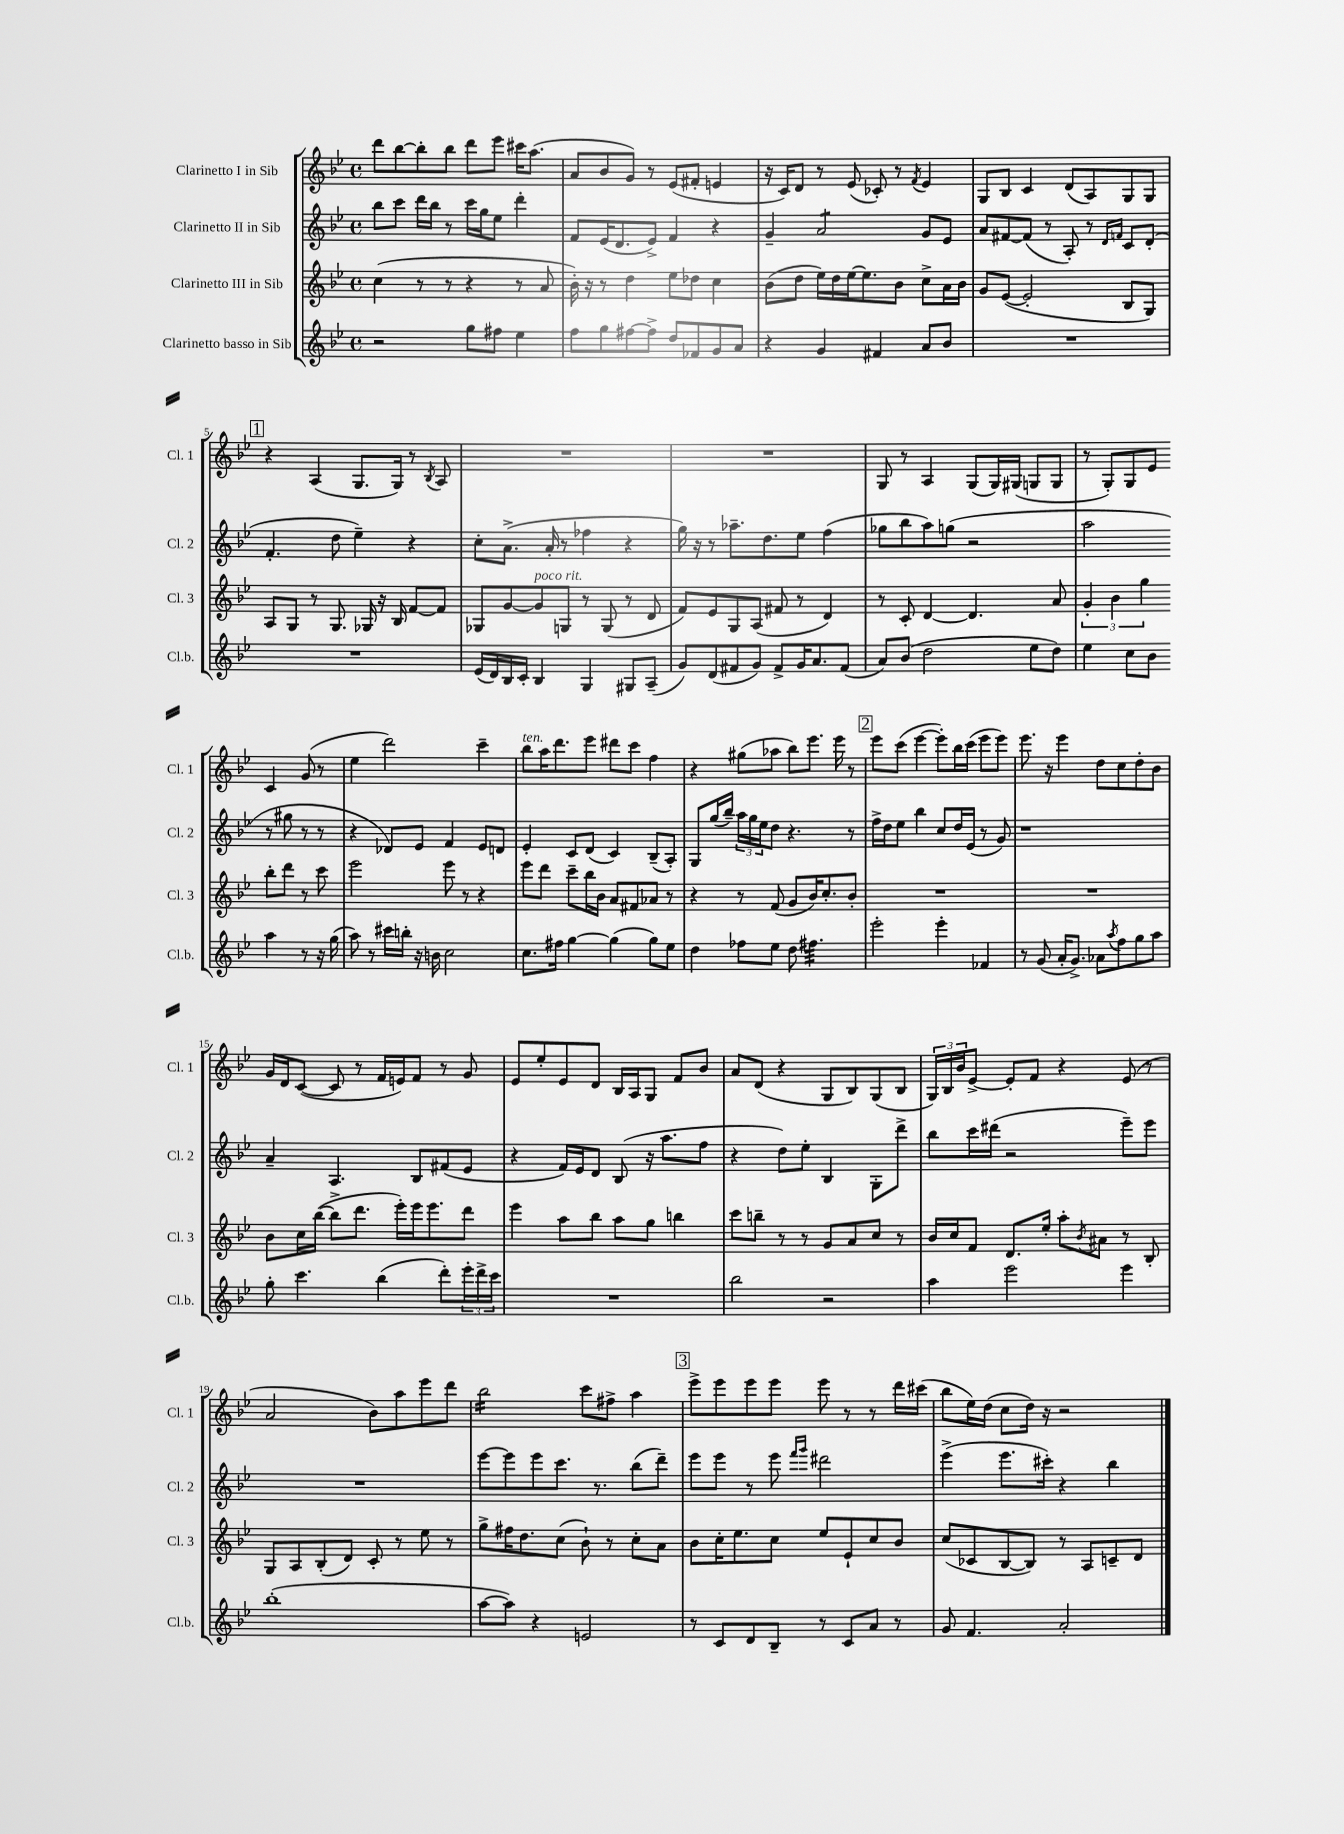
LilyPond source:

<<
\new StaffGroup <<
\new Staff = "s0" \with { instrumentName = "Clarinetto I in Sib" shortInstrumentName = "Cl. 1" } {
    \clef treble \key bes \major \defaultTimeSignature \time 4/4
    d'''8 bes''8~ bes''8-. bes''8 d'''8 ees'''8 cis'''16 a''8.( |
    a'8 bes'8 g'8) r8 ees'8( fis'8-. e'4 |
    r16 c'16) d'8 r8 ees'8( ces'8-.) r8 \acciaccatura { f'8 } ees'4 |
    g8 bes8 c'4 d'8( a8) g8 g8 |
    \mark \markup { \box "1" } r4 a4( g8. g16) r8 \acciaccatura { bes8 } a8 |
    R1 |
    R1 |
    g8 r8 a4 g8( g16) gis16( g8 g8 |
    r8 g8-.) g8 ees'8 c'4 g'8( r8 |
    ees''4 d'''2) c'''4-- |
    bes''8^\markup { \italic "ten." } a''16 d'''8. ees'''8 dis'''8 c'''8 f''4 |
    r4 gis''8( aes''8 bes''8) ees'''8. ees'''16 r8 |
    \mark \markup { \box "2" } ees'''8 c'''8( ees'''4~ ees'''8-.) bes''16 c'''16( ees'''8 ees'''8) |
    ees'''8. r16 ees'''4 d''8 c''8 d''8-. bes'8 |
    g'16 d'16 c'8~( c'8 r8 f'16 e'16) f'8 r8 g'8 |
    ees'8 ees''8-. ees'8 d'8 bes16 a16 g8 f'8 bes'8 |
    a'8 d'8( r4 g8 bes8) g8( bes8 |
    \tuplet 3/2 { g16) bes16 bes'16 } ees'8~-> ees'8-. f'8 r4 ees'8( r8 |
    a'2 bes'8) a''8 ees'''8 d'''8 |
    bes''2:16 c'''8 fis''8-> a''4 |
    \mark \markup { \box "3" } ees'''8-> ees'''8 ees'''8 ees'''8 ees'''8 r8 r8 d'''16 cis'''16( |
    bes''8 ees''16) d''16( c''8 d''16) r16 r2 \bar "|." |
}
\new Staff = "s1" \with { instrumentName = "Clarinetto II in Sib" shortInstrumentName = "Cl. 2" } {
    \clef treble \key bes \major \defaultTimeSignature \time 4/4
    bes''8 c'''8 d'''16 bes''16 r8 c'''16 g''16 ees''8 d'''4-. |
    f'8 ees'16( d'8. ees'8->) f'4 r4 |
    g'4-- a'2:8 g'8 ees'8 |
    a'8 fis'8~ fis'8( r8 a8-.) r8 \grace { d'16 f'16 } c'8 d'8-.( |
    \mark \markup { \box "1" } f'4.-. d''8 ees''4--) r4 |
    c''8-. a'8.->( a'16-. r8 fes''4 r4 |
    g''16) r16 r8 aes''8.-- d''8. ees''8 f''4( |
    ges''8 bes''8 a''8) g''8( r2 |
    a''2 r8 gis''8 r8 r8 |
    r4 des'8) ees'8 f'4 ees'8 d'8 |
    ees'4-. c'8 d'8( c'4) bes8--( a8-.) |
    g8 g''16( bes''16--) \tuplet 3/2 { a''16 g''16 ees''16 } d''8 r4. r8 |
    \mark \markup { \box "2" } f''16-> d''16 ees''8 bes''4 c''8 d''16 ees'16( r8 g'8) |
    r1 |
    a'4-- a4. bes8 fis'8( ees'8 |
    r4 f'16) ees'16 d'8 bes8( r16 a''8. f''8 |
    r4 d''8) ees''8-. bes4 g8-. d'''8-> |
    bes''8 c'''16 dis'''16( r2 ees'''8--) ees'''8 |
    R1 |
    ees'''8~ ees'''8 ees'''8 c'''8. r8. bes''8( d'''8--) |
    \mark \markup { \box "3" } ees'''8 ees'''8 r8 ees'''8 \grace { f'''16 g'''16 } dis'''2 |
    ees'''4->( ees'''8. cis'''16-.) r4 bes''4 \bar "|." |
}
\new Staff = "s2" \with { instrumentName = "Clarinetto III in Sib" shortInstrumentName = "Cl. 3" } {
    \clef treble \key bes \major \defaultTimeSignature \time 4/4
    c''4( r8 r8 r4 r8 a'8 |
    bes'16-.) r16 r8 d''4 ees''8 des''8 c''4 |
    bes'8( d''8 ees''16) d''16 ees''16~ ees''8. bes'8 c''8-> a'16 bes'16 |
    g'8 ees'8~( ees'2-. bes8 g8) |
    \mark \markup { \box "1" } a8 g8 r8 g8. ges16 r16 bes16 f'8~ f'8 |
    ges8 g'8~ g'8^\markup { \italic "poco rit." } g8 r8 g8( r8 d'8 |
    f'8) ees'8 g8 a8( fis'8 r8 d'4) |
    r8 c'8-. d'4~ d'4. a'8 |
    \tuplet 3/2 { g'4-. bes'4 g''4 } bes''8-. d'''8 r8 c'''8 |
    ees'''2 ees'''8 r8 r4 |
    ees'''8 d'''8 c'''8-- bes''16 bes'16 a'8 fis'8 aes'8 r8 |
    r4 r8 f'8( g'8 bes'16) c''8.-. bes'8-. |
    \mark \markup { \box "2" } R1 |
    R1 |
    bes'8 c''16 bes''16~( bes''8-> d'''8. ees'''16-.) ees'''16 ees'''8. d'''8 |
    ees'''4 a''8 bes''8 a''8 g''8 b''4 |
    c'''8 b''8-- r8 r8 g'8 a'8 c''8 r8 |
    bes'16 c''16 f'8 d'8. ees''16-. a''8-. \acciaccatura { bes'8 } ais'8 r8 bes8-. |
    g8 a8 bes8-.( d'8) c'8-. r8 ees''8 r8 |
    g''8-> fis''16 d''8. c''8( bes'8-!) r8 c''8-. a'8 |
    \mark \markup { \box "3" } bes'8 c''16-. ees''8. c''8 ees''8 ees'8-! c''8 bes'8 |
    c''8( ces'8 bes8~ bes8) r8 a8 c'8-- d'8 \bar "|." |
}
\new Staff = "s3" \with { instrumentName = "Clarinetto basso in Sib" shortInstrumentName = "Cl.b." } {
    \clef treble \key bes \major \defaultTimeSignature \time 4/4
    r2 g''8 fis''8 ees''4 |
    f''8 g''8 fis''8~ fis''8-> d''8 fes'8 g'8 a'8 |
    r4 g'4 fis'4 a'8 bes'8 |
    R1 |
    \mark \markup { \box "1" } R1 |
    ees'16( d'16) bes16 c'16-. bes4 g4 gis8 a8--( |
    g'8) d'8( fis'8 g'8) fis'8-> g'16 a'8. fis'8( |
    a'8) bes'8( d''2 ees''8 d''8) |
    ees''4 c''8 bes'8 a''4 r8 r16 g''16( |
    a''8) r8 cis'''16 b''16-. r16 b'16 c''2 |
    c''8. fis''16 g''4~ g''4( g''8) ees''8 |
    d''4 fes''8 ees''8 d''8 fis''4.:32 |
    \mark \markup { \box "2" } ees'''2-. ees'''4-. fes'4 |
    r8 g'8( a'16-. g'8.->) aes'8 \acciaccatura { a''8 } f''8 g''8 a''8 |
    g''8-. c'''4. bes''4( d'''8-.) \tuplet 3/2 { ees'''16-. d'''16-> c'''16 } |
    R1 |
    bes''2 r2 |
    a''4 ees'''2 ees'''4 |
    bes''1-.( |
    a''8~ a''8) r4 e'2 |
    \mark \markup { \box "3" } r8 c'8 d'8 bes8-- r8 c'8 a'8 r8 |
    g'8 f'4. a'2-. \bar "|." |
}
>>
>>
